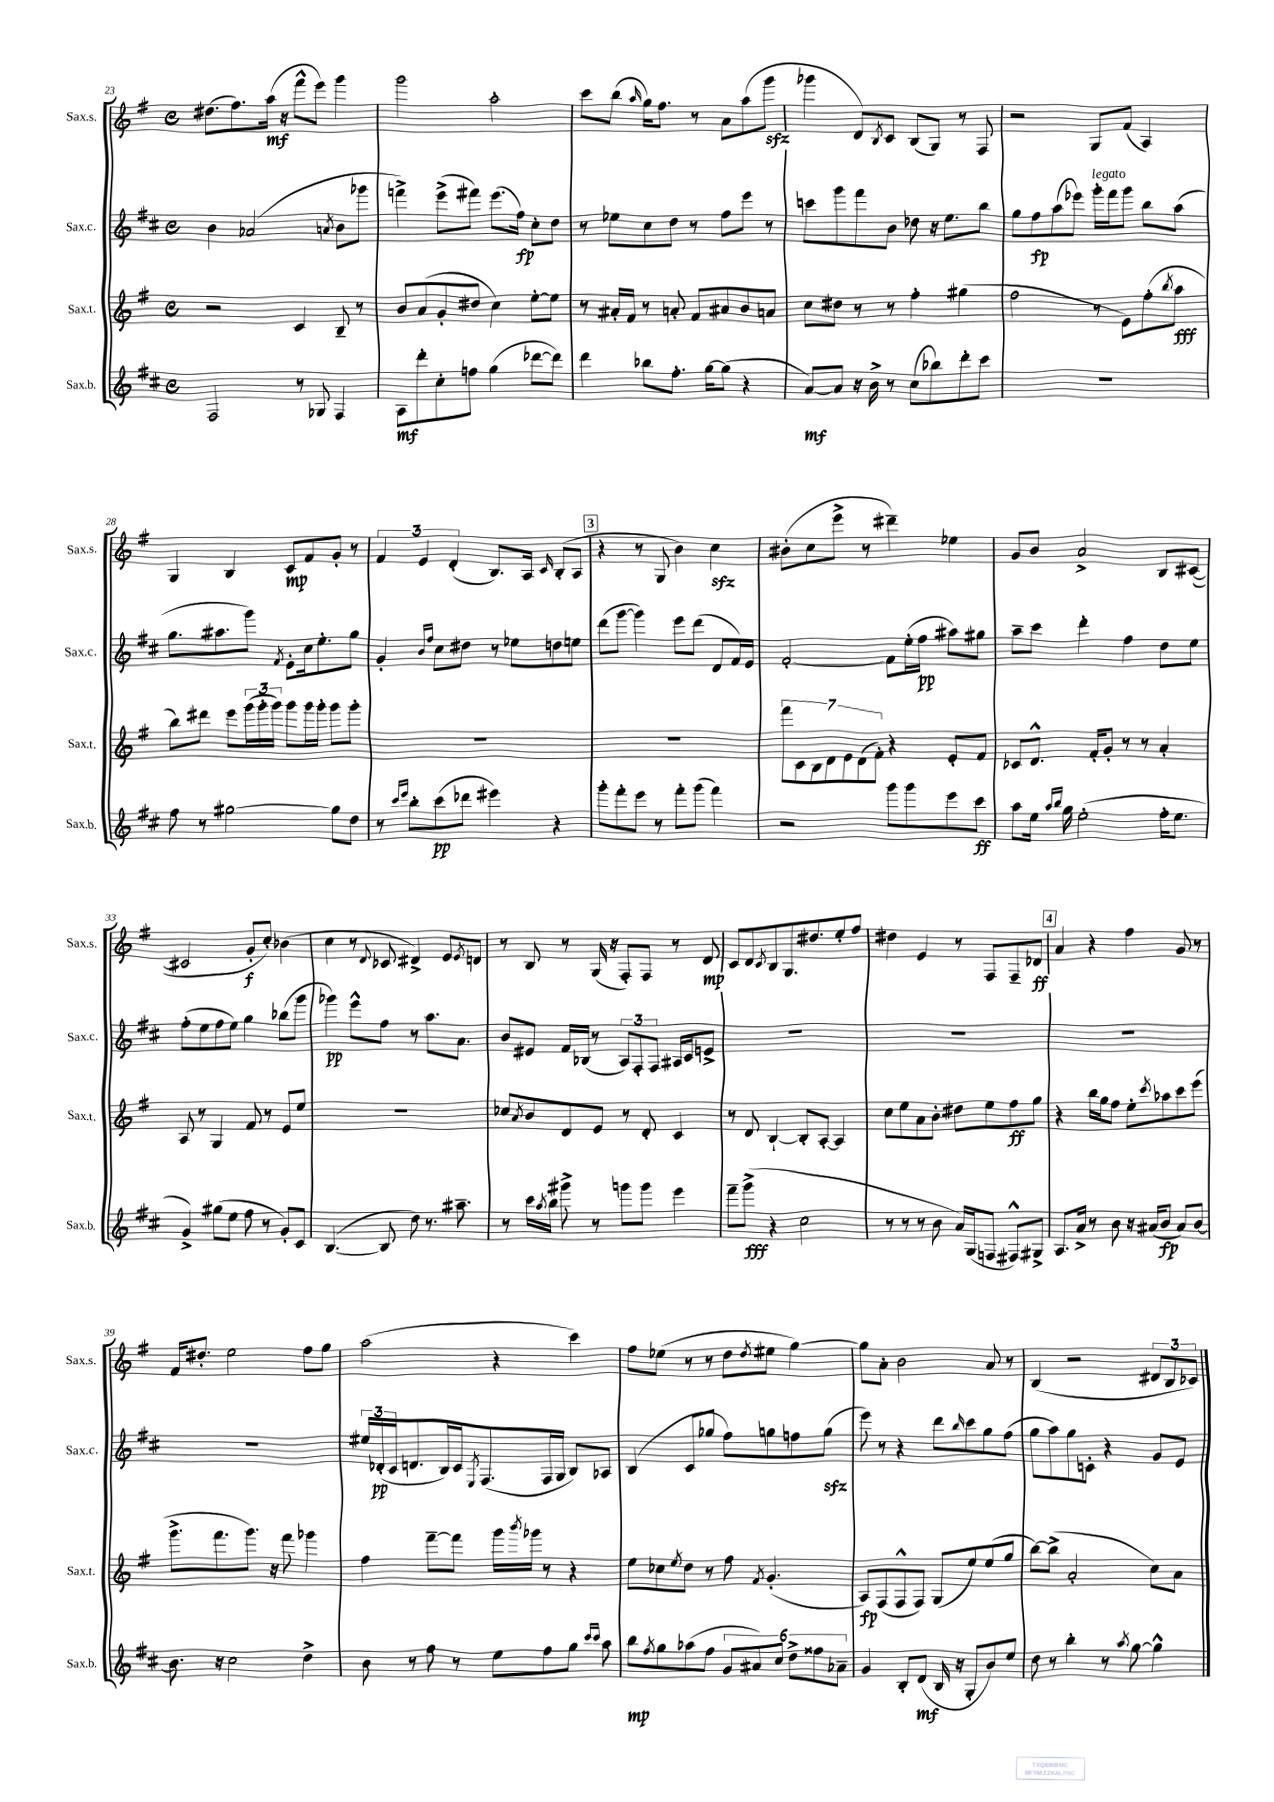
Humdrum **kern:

**kern	**dynam	**kern	**dynam	**kern	**dynam	**kern	**dynam
*part4	*part4	*part3	*part3	*part2	*part2	*part1	*part1
*staff4	*staff4	*staff3	*staff3	*staff2	*staff2	*staff1	*staff1
*I"Sax.b.	*	*I"Sax.t.	*	*I"Sax.c.	*	*I"Sax.s.	*
*I'Sax.b.	*	*I'Sax.t.	*	*I'Sax.c.	*	*I'Sax.s.	*
*clefG2	*	*clefG2	*	*clefG2	*	*clefG2	*
*k[f#c#]	*	*k[f#]	*	*k[f#c#]	*	*k[f#]	*
*M4/4	*	*M4/4	*	*M4/4	*	*M4/4	*
*met(c)	*	*met(c)	*	*met(c)	*	*met(c)	*
=23	=23	=23	=23	=23	=23	=23	=23
2F#/	.	2r	.	4b\	.	(8.dd#X\L	.
.	.	.	.	.	.	8.ff#\)	.
.	.	.	.	(2a-X/	.	.	.
.	.	.	.	.	.	(16aa\Jk	mf
.	.	.	.	.	.	16r	.
8r	.	4c/	.	.	.	8fff#^^\L	.
8G-X/	.	.	.	.	.	8eee\J)	.
.	.	.	.	8qan/	.	.	.
4F#/	.	8B~/	.	8b\L	.	4ggg\	.
.	.	8r	.	8ggg-X\J	.	.	.
=24	=24	=24	=24	=24	=24	=24	=24
8A\L	mf	8b/L	.	4fffn^\)	.	2ggg\	.
8ddd'\	.	(8a/	.	.	.	.	.
8cc#'\	.	8g'/	.	(8eee^\L	.	.	.
8ffn\J	.	8dd#X/J	.	8fff#X\J)	.	.	.
(4gg\	.	4cc\)	.	(8.eee\L	.	2aa'\	.
.	.	.	.	16ff#\Jk)	fp	.	.
[8ddd-X\L	.	[8ee'\L	.	8cc#'\L	.	.	.
8ddd-\J])	.	8ee\J]	.	8dd\J	.	.	.
=25	=25	=25	=25	=25	=25	=25	=25
4ddd\	.	8r	.	8r	.	8ccc\L	.
.	.	16a#X'/LL	.	8ee-X\L	.	(8bb\J	.
.	.	16f#/JJ	.	.	.	.	.
.	.	.	.	.	.	16qqaa/	.
8bb-X\L	.	8r	.	8cc#\	.	16gg\KL)	.
.	.	.	.	.	.	8.ff#\J	.
8.ff#'\J	.	8an'/	.	8dd\J	.	.	.
.	.	8f#/L	.	8r	.	8r	.
[16gg\KL	.	.	.	.	.	.	.
(8gg\J]	.	8a#X/	.	8ff#\L	.	8a\L	.
4r	.	8b/	.	8eee\J	.	(8aa\	.
.	.	8an/J	.	8r	.	8gggzz\J	.
=26	=26	=26	=26	=26	=26	=26	=26
[8a/L)	mf	8cc\L	.	8cccn\L	.	4ggg-X\	.
8a/J]	.	8dd#X\J	.	8ggg\	.	.	.
16r	.	8r	.	8fff#\	.	8d/L)	.
16b^\	.	.	.	.	.	.	.
.	.	.	.	.	.	8qB/	.
8r	.	8r	.	8b\J	.	8c/J	.
(8cc#\L	.	4ff#'\	.	8dd-X\	.	(8B/L	.
8bb-X\)	.	.	.	16r	.	8G/J)	.
.	.	.	.	8.ee\L	.	.	.
8ddd'\	.	(4gg#X\	.	.	.	8r	.
8ccc#\J	.	.	.	8bb\J	.	8F#/	.
=27	=27	=27	=27	=27	=27	=27	=27
1r	.	2ff#\	.	8gg\L	.	2r	.
.	.	.	.	8ff#\	fp	.	.
.	.	.	.	(8aa\	.	.	.
.	.	.	.	8eee-X\J)	.	.	.
!	!	!	!	!LO:TX:a:i:t=legato	!	!	!
.	.	8r	.	16ggg'\LL	.	8G/L	.
.	.	.	.	16fff#\J	.	.	.
.	.	8e\L)	.	8ggg\J	.	(8f#/J	.
.	.	(8ff#'\	.	8bb\L	.	4A/)	.
.	.	8qbb/	.	.	.	.	.
.	.	8aa\J	fff	(8aa\J	.	.	.
!!LO:LB:g=z
=28	=28	=28	=28	=28	=28	=28	=28
8ff#\	.	8bb\L)	.	8.gg\L	.	4G/	.
8r	.	8ddd#X\J	.	.	.	.	.
.	.	.	.	8.aa#X\	.	.	.
[2gg#X\	.	8eee\L	.	.	.	4B/	.
.	.	(24ggg\L	.	8ggg\J)	.	.	.
.	.	24ggg'\	.	.	.	.	.
.	.	24ggg\JJ)	.	.	.	.	.
.	.	.	.	8qf#/	.	.	.
.	.	8ggg\L	.	8e'\L	.	8c/L	mp
.	.	16ggg\L	.	16cc#\k	.	8f#/	.
.	.	16ggg'\JJ	.	8.ee'\	.	.	.
8gg#\L]	.	8ggg\L	.	.	.	8g'/J	.
8dd\J	.	8ggg'\J	.	8gg\J	.	8r	.
=29	=29	=29	=29	=29	=29	=29	=29
8r	.	1r	.	4g'/	.	6f#/	.
16qqccc#/LL	.	.	.	.	.	.	.
16qqeee/JJ	.	.	.	.	.	.	.
8bb'\L	.	.	.	.	.	.	.
.	.	.	.	.	.	6e/	.
.	.	.	.	16qqb/LL	.	.	.
.	.	.	.	16qqff#/JJ	.	.	.
(8ccc#\	pp	.	.	8cc#\L	.	.	.
.	.	.	.	.	.	(6d'/	.
8ddd-X\J	.	.	.	8dd#X\J	.	.	.
4eee#X\)	.	.	.	8r	.	8.B/L)	.
.	.	.	.	8ee-X\L	.	.	.
.	.	.	.	.	.	16A/Jk	.
.	.	.	.	.	.	16qqc/	.
4r	.	.	.	8ddn\	.	(8B'/L	.
.	.	.	.	8een\J	.	8A/J	.
!!LO:REH:place=s1:t=3
=30	=30	=30	=30	=30	=30	=30	=30
8ggg'\L	.	1r	.	(8ddd\L	.	4r	.
8fff#'\	.	.	.	[8ggg\J	.	.	.
8eee\J	.	.	.	4ggg\])	.	8r	.
8r	.	.	.	.	.	8G/	.
8fff#'\L	.	.	.	8eee\L	.	4b\)	.
(8ggg\J	.	.	.	(8ddd\J	.	.	.
4fff#\)	.	.	.	8d/L	.	4cczz\	.
.	.	.	.	16f#/L)	.	.	.
.	.	.	.	16e/JJ	.	.	.
=31	=31	=31	=31	=31	=31	=31	=31
2r	.	14fff#\L	.	[2f#'/	.	(8b#X'\L	.
.	.	14c\	.	.	.	.	.
.	.	.	.	.	.	8cc\	.
.	.	14B\	.	.	.	.	.
.	.	14d\	.	.	.	.	.
.	.	.	.	.	.	8eee^\J	.
.	.	14e\	.	.	.	.	.
.	.	(14d\	.	.	.	.	.
.	.	.	.	.	.	8r	.
.	.	14f#'\J)	.	.	.	.	.
8ggg\L	.	4r	.	8f#\L]	.	4ddd#X~\)	.
8ggg\	.	.	.	(16ee'\L	.	.	.
.	.	.	.	16ff#\JJ	pp	.	.
8eee\	.	8e'/L	.	8aa#X\L)	.	4ee-X\	.
8ccc#\J	ff	8f#/J	.	8gg#X\J	.	.	.
=32	=32	=32	=32	=32	=32	=32	=32
8aa\L	.	8c-X/L	.	8aa~\L	.	8g/L	.
16ee\Jk	.	8.d^^/J	.	8ccc#\J	.	8b/J	.
16qqaa/LL	.	.	.	.	.	.	.
16qqbb/JJ	.	.	.	.	.	.	.
16gg\	.	.	.	.	.	.	.
(2ee'\	.	.	.	4ddd'\	.	2a^/	.
.	.	16f#'/KL	.	.	.	.	.
.	.	8g'/J	.	.	.	.	.
.	.	8r	.	4ff#\	.	.	.
.	.	8r	.	.	.	.	.
16ff#'\KL	.	4a'/	.	8dd\L	.	8B/L	.
8.ee\J	.	.	.	.	.	.	.
.	.	.	.	8ee\J	.	([8c#X/J	.
!!LO:LB:g=z
=33	=33	=33	=33	=33	=33	=33	=33
4g^/)	.	8A/	.	(8ff#'\L	.	2c#X/]	.
.	.	8r	.	8ee\	.	.	.
(8gg#X\L	.	4G/	.	8ff#\	.	.	.
8ee\J	.	.	.	8ee\J)	.	.	.
8ff#\	.	8f#/	.	4gg\	.	8g'/L	f
8r	.	8r	.	.	.	8cc'/J)	.
8g'/L)	.	8e/L	.	(8bb-X\L	.	(4b-X\	.
8c#/J	.	8ee/J	.	8ggg\J	.	.	.
=34	=34	=34	=34	=34	=34	=34	=34
([4.B/	.	1r	.	4ggg-X\)	pp	4cc\	.
.	.	.	.	8eee^^\L	.	8r	.
.	.	.	.	.	.	8qqd/	.
8B/]	.	.	.	8ff#\J	.	8c-X/	.
8dd\)	.	.	.	8r	.	4d#X^/)	.
8.r	.	.	.	8.aa\L	.	.	.
.	.	.	.	.	.	8e/L	.
8.aa#X~\	.	.	.	8.a\J	.	.	.
.	.	.	.	.	.	8qe/	.
.	.	.	.	.	.	8dn/J	.
=35	=35	=35	=35	=35	=35	=35	=35
8r	.	8cc-X/L	.	8b/L	.	8r	.
.	.	8qa/	.	.	.	.	.
16ccc#\LL	.	8b/	.	8e#X/J	.	8B/	.
8qaa/	.	.	.	.	.	.	.
16bb\JJ	.	.	.	.	.	.	.
8ggg#X^\	.	8d/	.	16f#/LL	.	8r	.
.	.	.	.	(16B-X/JJ	.	.	.
8r	.	8e/J	.	8r	.	(16G/	.
.	.	.	.	.	.	16r	.
8gggn\L	.	8r	.	12A/L)	.	8F#'/L)	.
.	.	.	.	12F#'/	.	.	.
8ggg\J	.	8d'/	.	.	.	8F#/J	.
.	.	.	.	12F#/J	.	.	.
4eee\	.	4c/	.	16A#X/LL	.	8r	.
.	.	.	.	16c#/J	.	.	.
.	.	.	.	8en^/J	.	8d/	mp
=36	=36	=36	=36	=36	=36	=36	=36
8fff#~\L	.	8r	.	1r	.	8c/L	.
(8ggg^\J	fff	8d/	.	.	.	8d/	.
.	.	.	.	.	.	8qc/	.
4r	.	[4B`/	.	.	.	8B/	.
.	.	.	.	.	.	8.G/	.
2cc#\	.	8B'/L]	.	.	.	.	.
.	.	.	.	.	.	8.dd#X/	.
.	.	[8A'/J	.	.	.	.	.
.	.	4A/]	.	.	.	8ee'/	.
.	.	.	.	.	.	8ff#/J	.
=37	=37	=37	=37	=37	=37	=37	=37
8r	.	8cc\L	.	1r	.	4dd#X\	.
8r	.	8ee\	.	.	.	.	.
8r	.	8a\	.	.	.	4e/	.
8b\	.	8b'\J	.	.	.	.	.
16a/LL)	.	8dd#X\L	.	.	.	8r	.
(16G/J	.	.	.	.	.	.	.
8Fn/J	.	8ee\	.	.	.	8F#/L	.
8F#X^^/L)	.	8ff#\	ff	.	.	8F#~/	.
8G#X^/J	.	8gg\J	.	.	.	8d-X/J	ff
!!LO:REH:place=s1:t=4
=38	=38	=38	=38	=38	=38	=38	=38
8.A/L	.	4r	.	1r	.	4a/	.
16a^/Jk	.	.	.	.	.	.	.
8r	.	16bb\LL	.	.	.	4r	.
.	.	16gg\J	.	.	.	.	.
8b\	.	8ff#\J	.	.	.	.	.
16r	.	8ee'\L	.	.	.	4ff#\	.
(16a#X/KL	.	.	.	.	.	.	.
.	.	8qccc/	.	.	.	.	.
8b/J	fp	8aa-X\	.	.	.	.	.
8a#/L)	.	8ccc\	.	.	.	8g/	.
[8b/J	.	(8eee\J	.	.	.	8r	.
!!LO:LB:g=z
=39	=39	=39	=39	=39	=39	=39	=39
8.b\]	.	8.ggg^\L	.	1r	.	16f#/KL	.
.	.	.	.	.	.	8.dd#X'/J	.
16r	.	8.fff#\	.	.	.	.	.
2cc#\	.	.	.	.	.	2ee\	.
.	.	8.ggg\J)	.	.	.	.	.
.	.	16r	.	.	.	.	.
.	.	8fff#\	.	.	.	.	.
4dd^\	.	4ggg-X\	.	.	.	8ff#\L	.
.	.	.	.	.	.	8gg\J	.
=40	=40	=40	=40	=40	=40	=40	=40
8b\	.	4ff#\	.	24ee#X/LL	.	(2aa\	.
.	.	.	.	(24d-X'/	pp	.	.
.	.	.	.	24c#/J	.	.	.
8r	.	.	.	8.dn/	.	.	.
8ff#\	.	[8fff#~\L	.	.	.	.	.
.	.	.	.	16B/L)	.	.	.
8r	.	8fff#\J]	.	16c#/J	.	.	.
.	.	.	.	8qE/	.	.	.
.	.	.	.	(8.F#/	.	.	.
8ee\L	.	16ggg\LL	.	.	.	4r	.
.	.	8qbbb/	.	.	.	.	.
.	.	16ggg-X\JJ	.	.	.	.	.
8ff#\	.	8r	.	16F#/L	.	.	.
.	.	.	.	16G/JJ	.	.	.
8gg\J	.	4r	.	8B/L)	.	4ccc\)	.
16qqccc#/LL	.	.	.	.	.	.	.
16qqccc#/JJ	.	.	.	.	.	.	.
8aa\	.	.	.	8A-X/J	.	.	.
=41	=41	=41	=41	=41	=41	=41	=41
8bb\L	mp	8ee\L	.	(4B/	.	8ff#\L	.
8qff#/	.	.	.	.	.	.	.
8gg\	.	8cc-X\	.	.	.	(8ee-X\J	.
.	.	8qee/	.	.	.	.	.
(8aa-X\	.	8dd\J	.	8c#/L	.	8r	.
8ff#\J	.	8r	.	8gg-X/J	.	8r	.
12g/L	.	8ff#\	.	8ff#\L)	.	8dd\L	.
12a#X/)	.	.	.	.	.	.	.
.	.	8qf#/	.	.	.	8qdd/	.
.	.	(4.g'/	.	8ggn\	.	8ee#X\J	.
12cc#/J	.	.	.	.	.	.	.
12dd^\L	.	.	.	8ffn\	.	[4gg\)	.
12ff##X\	.	.	.	.	.	.	.
.	.	.	.	(8ggzz\J	.	.	.
12a-X~\J	.	.	.	.	.	.	.
=42	=42	=42	=42	=42	=42	=42	=42
4g/	.	8A/L)	fp	8eee\)	.	8gg\L]	.
.	.	(8F#/	.	8r	.	8a'\J	.
8B'/L	.	8F#^^/	.	4r	.	2b\	.
(8d/J	mf	8F#/J)	.	.	.	.	.
16B/	.	(8G/L	.	8ddd\L	.	.	.
16r	.	.	.	.	.	.	.
.	.	.	.	16qqbb/	.	.	.
8G'/L	.	8ee/)	.	8ccc#\	.	.	.
8b/)	.	(8ee/	.	8gg\	.	8a/	.
8ee/J	.	8gg/J	.	(8ff#\J	.	8r	.
=43	=43	=43	=43	=43	=43	=43	=43
8dd\	.	[8bb\L)	.	8gg\L	.	(4B/	.
8r	.	(8bb^\J]	.	8aa\)	.	.	.
4bb'\	.	2a'/	.	8gg\	.	2r	.
.	.	.	.	8cn'\J	.	.	.
8r	.	.	.	4r	.	.	.
8qaa/	.	.	.	.	.	.	.
[8gg\	.	.	.	.	.	.	.
4gg^^\]	.	8cc\L)	.	8g/L	.	12d#X/L	.
.	.	.	.	.	.	12B/	.
.	.	8a\J	.	8e/J	.	.	.
.	.	.	.	.	.	12c-X/J)	.
==	==	==	==	==	==	==	==
*-	*-	*-	*-	*-	*-	*-	*-
